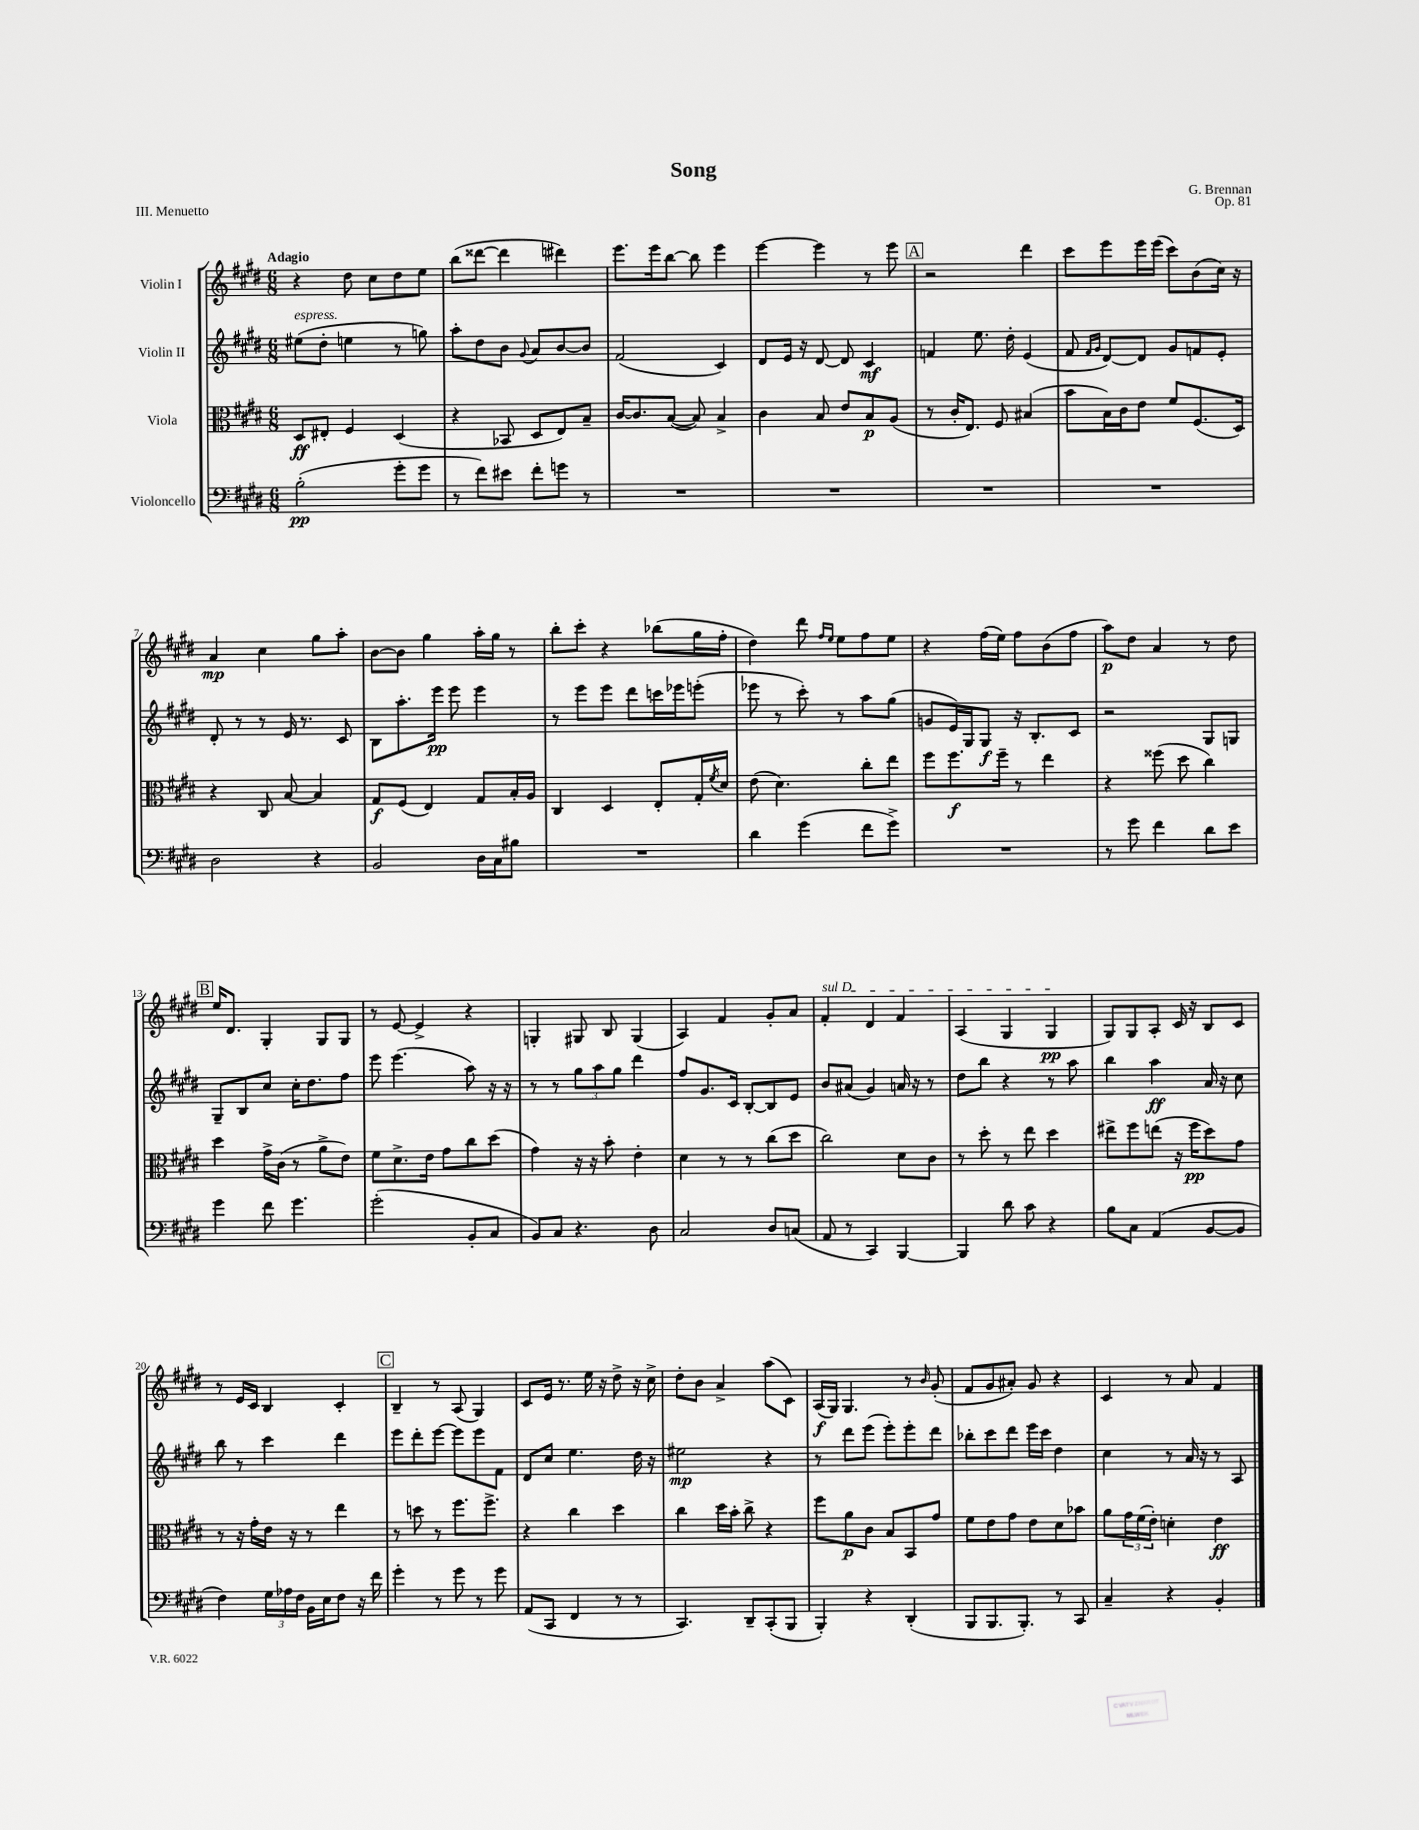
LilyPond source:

\header { title = "Song" composer = "G. Brennan" opus = "Op. 81" piece = "III. Menuetto" }
<<
\new StaffGroup <<
\new Staff = "s0" \with { instrumentName = "Violin I" } {
    \clef treble \key e \major \numericTimeSignature \time 6/8 \tempo "Adagio"
    r4 dis''8 cis''8 dis''8 e''8 |
    b''8( disis'''8~ disis'''4 dis'''4) |
    e'''8. e'''16 b''8~ b''8 e'''4 |
    e'''4~ e'''4 r8 e'''8 |
    \mark \markup { \box "A" } r2 dis'''4 |
    cis'''8 e'''8 e'''16 e'''16( cis'''8) b'8( cis''16) r16 |
    a'4\mp cis''4 gis''8 a''8-. |
    b'8~ b'8 gis''4 a''16-. gis''16 r8 |
    b''8-. cis'''8-. r4 bes''8( gis''16 fis''16-. |
    dis''4) dis'''8 \grace { fis''16 e''16 } e''8 fis''8 e''8 |
    r4 fis''16( e''16) fis''8 b'8( fis''8 |
    a''8\p) dis''8 a'4 r8 dis''8 |
    \mark \markup { \box "B" } e''16 dis'8. gis4-. gis8 gis8 |
    r8 e'8~ e'4-> r4 |
    g4-. gis8 b8 gis4( |
    a4) fis'4 gis'8-. a'8 |
    \once \override TextSpanner.bound-details.left.text = \markup { \italic "sul D" } fis'4-.\startTextSpan dis'4 fis'4 |
    a4( gis4 gis4\pp\stopTextSpan |
    gis8) gis8 a8-. cis'16 r16 b8 cis'8 |
    r8 e'16 cis'16 b4 cis'4-. |
    \mark \markup { \box "C" } b4-- r8 a8( gis4) |
    cis'8 e'16 r8. e''16 r16 dis''8-> r16 cis''16-> |
    dis''8-. b'8 a'4-> a''8( cis'8) |
    a16\f( gis16) gis4. r8 \grace { b'16 } gis'8-.( |
    fis'8 gis'8 ais'8-.) gis'8 r4 |
    cis'4 r8 a'8 fis'4 \bar "|." |
}
\new Staff = "s1" \with { instrumentName = "Violin II" } {
    \clef treble \key e \major \numericTimeSignature \time 6/8
    eis''8^\markup { \italic "espress." }( dis''8-. e''4 r8 g''8) |
    a''8-. dis''8 b'8 \appoggiatura { gis'8 } a'8 b'8~ b'8 |
    fis'2( cis'4) |
    dis'8 e'16 r16 dis'8~ dis'8 cis'4\mf |
    \mark \markup { \box "A" } f'4 e''8. dis''16-. e'4( |
    fis'8 \grace { fis'16 gis'16 } dis'8~) dis'8 gis'8 f'8 e'8-. |
    dis'8-. r8 r8 e'16 r8. cis'8 |
    b8 a''8.-. e'''16\pp e'''8 e'''4 |
    r8 e'''8 e'''8 dis'''8 c'''16 ees'''16 e'''8-.( |
    ees'''8 r8 cis'''8-.) r8 a''8 gis''8( |
    g'8 e'16) gis16 gis8\f r16 b8.-. cis'8 |
    r2 gis8 g8 |
    \mark \markup { \box "B" } gis8-- b8 cis''8 cis''16-. dis''8. fis''8 |
    e'''8 e'''4.( a''8) r16 r16 |
    r8 r8 \tuplet 3/2 { gis''8 a''8 gis''8 } dis'''4 |
    fis''8 gis'8. cis'16 b8~-. b8 e'8 |
    b'8 ais'8( gis'4) a'16 r16 r8 |
    dis''8 b''8 r4 r8 a''8 |
    b''4 a''4\ff a'16 r16 cis''8 |
    b''8 r8 cis'''4 dis'''4 |
    \mark \markup { \box "C" } e'''8 dis'''8-. e'''8~ e'''8 e'''8 fis'8 |
    dis'8 cis''8 e''4. dis''16 r16 |
    eis''2\mp r4 |
    r8 dis'''8 e'''8( e'''8-.) e'''8-. dis'''8 |
    bes''8-. cis'''8 dis'''8 e'''16 cis'''16 dis''4 |
    cis''4 r8 a'16 r16 r8 a8 \bar "|." |
}
\new Staff = "s2" \with { instrumentName = "Viola" } {
    \clef alto \key e \major \numericTimeSignature \time 6/8
    dis8\ff eis8-. fis4 dis4( |
    r4 bes,8 dis8 e8) b8-- |
    cis'16~ cis'8. b8~( b8) b4-> |
    cis'4 b8 e'8 b8\p a8( |
    \mark \markup { \box "A" } r8 cis'16-. e8.) fis8 bis4( |
    b'8 b16) cis'16 e'8 fis'8 fis8.( dis16) |
    r4 cis8 b8~ b4 |
    gis8\f fis8( e4) gis8 b16-. a16 |
    cis4 dis4 e8-. gis16-. \acciaccatura { fis'8 } dis'16 |
    e'8( dis'4.) cis''8-. e''8 |
    fis''8 fis''8.\f fis''16-- r8 e''4 |
    r4 fisis''8( dis''8 cis''4) |
    \mark \markup { \box "B" } dis''4 gis'16-> cis'16( r8 a'8-> e'8) |
    fis'8 dis'8.-> e'16 gis'8 cis''8 dis''8( |
    gis'4) r16 r16 b'8-. e'4-. |
    dis'4 r8 r8 cis''8( dis''8 |
    cis''2) dis'8 cis'8 |
    r8 dis''8-. r8 e''8 dis''4 |
    eis''8-> fis''8 e''8( r16 fis''16\pp dis''8) gis'8 |
    r8 r16 gis'16-. e'16 r16 r8 e''4 |
    \mark \markup { \box "C" } r8 d''8 r8 fis''8. fis''8.-> |
    r4 cis''4 dis''4 |
    cis''4 dis''16 b'16-. cis''8-> r4 |
    fis''8 a'8\p cis'8 b8 b,8 gis'8 |
    fis'8 e'8 gis'8 e'8 dis'8 bes'8 |
    a'8 \tuplet 3/2 { gis'16 fis'16( e'16-.) } d'4-. e'4\ff \bar "|." |
}
\new Staff = "s3" \with { instrumentName = "Violoncello" } {
    \clef bass \key e \major \numericTimeSignature \time 6/8
    b2-.\pp( gis'8-. gis'8 |
    r8 fis'8) eis'8 fis'8-. g'8 r8 |
    R2. |
    R2. |
    \mark \markup { \box "A" } R2. |
    R2. |
    dis2 r4 |
    b,2 dis16 cis16 bis8 |
    R2. |
    dis'4 gis'4( fis'8 gis'8->) |
    R2. |
    r8 gis'8 fis'4 dis'8 e'8 |
    \mark \markup { \box "B" } gis'4 fis'8 gis'4. |
    gis'2-.( b,8-. cis8 |
    b,8) cis8 r4. dis8 |
    cis2 dis8 c8( |
    a,8 r8 cis,4) b,,4~ |
    b,,4 dis'8 cis'8 r4 |
    b8 cis8 a,4( b,8~ b,8 |
    fis4) \tuplet 3/2 { gis16 aes16 fis16 } b,16 e16 fis8 r16 fis'16 |
    \mark \markup { \box "C" } gis'4-. r8 gis'8 r8 gis'8 |
    a,8( cis,8 fis,4 r8 r8 |
    cis,4.) dis,8-- cis,8-.( b,,8 |
    b,,4-.) r4 dis,4-.( |
    b,,8 b,,8. b,,8.-.) r8 cis,8 |
    cis4-- r4 b,4-. \bar "|." |
}
>>
>>
